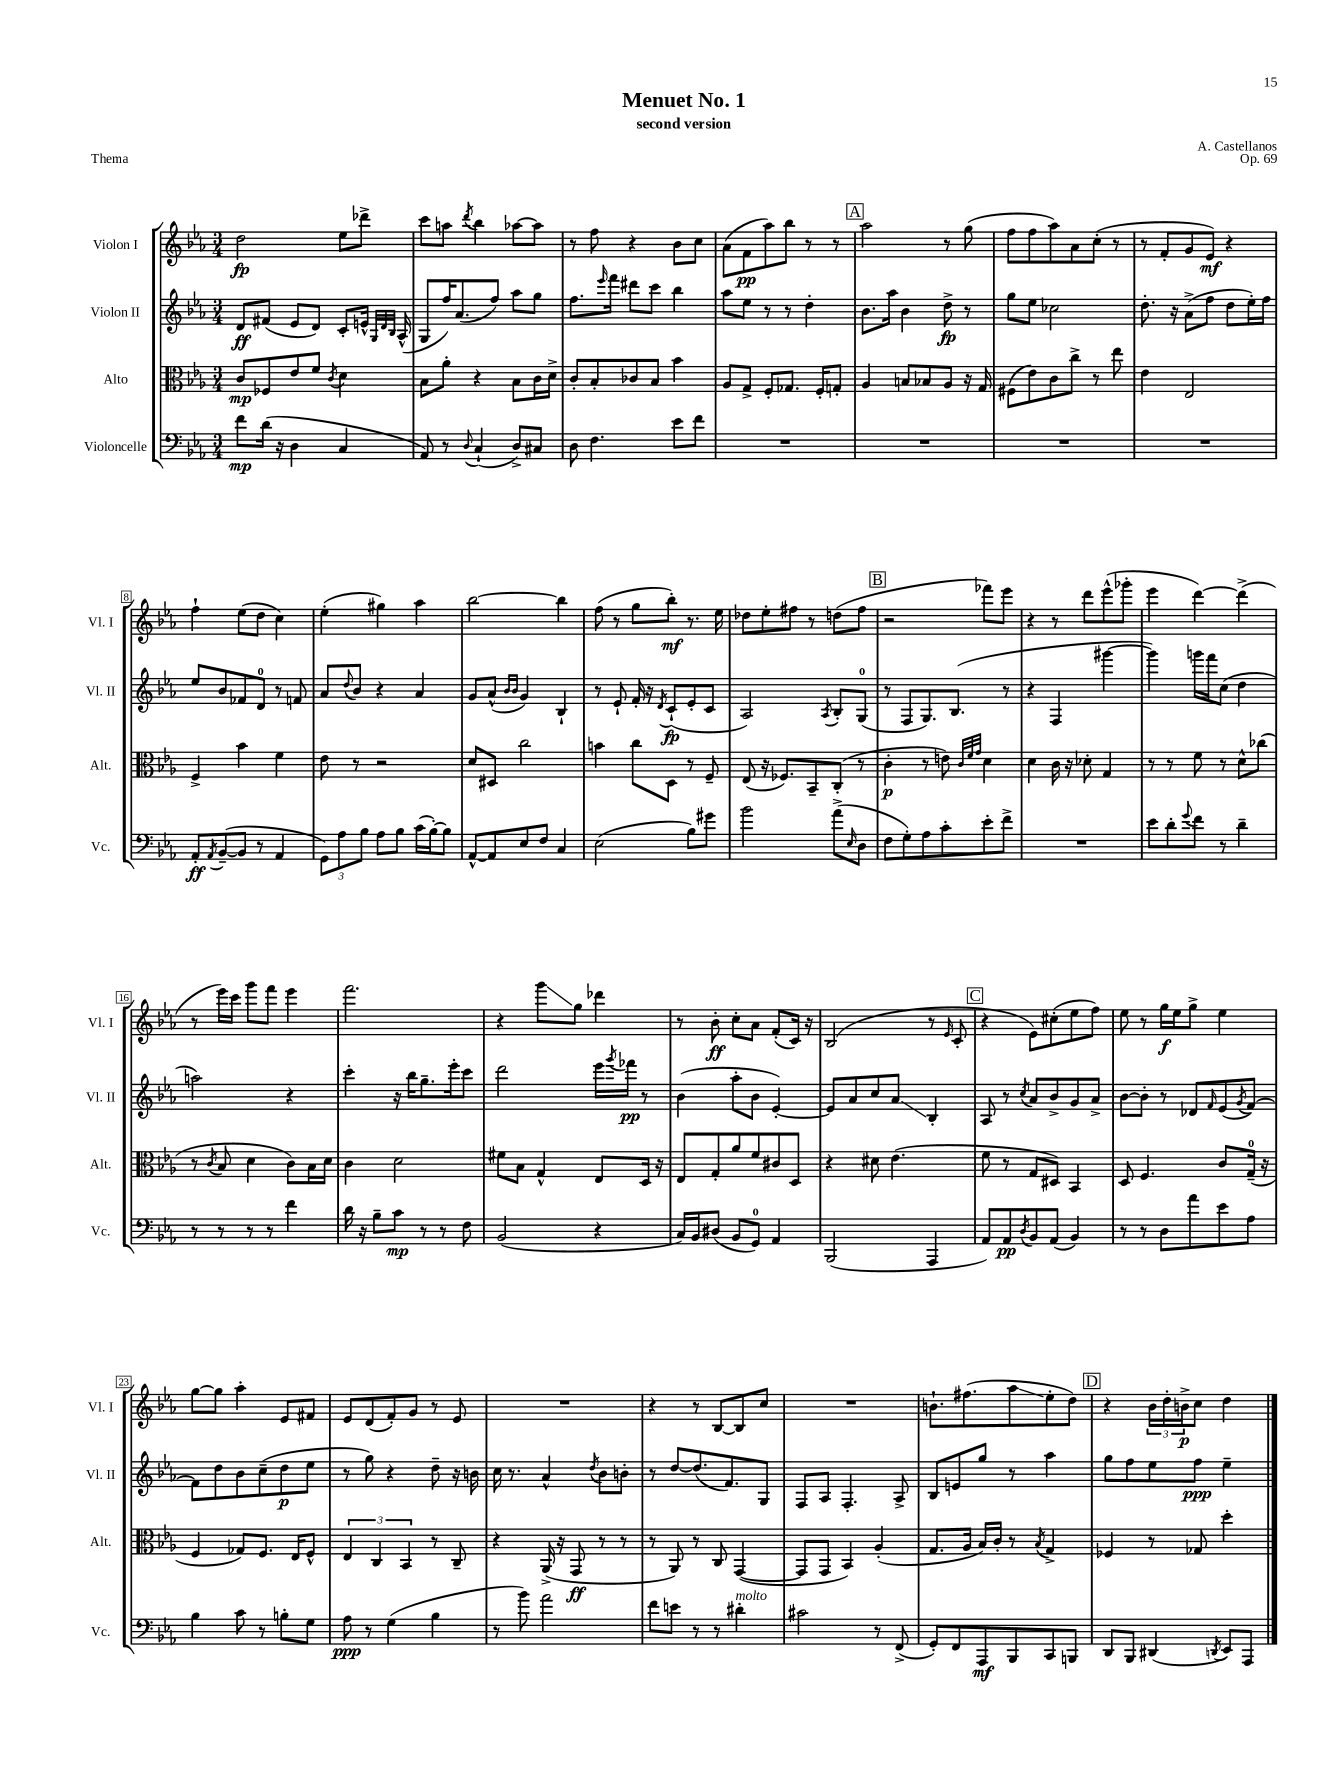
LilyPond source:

\header { title = "Menuet No. 1" composer = "A. Castellanos" subtitle = "second version" opus = "Op. 69" piece = "Thema" }
<<
\new StaffGroup <<
\new Staff = "s0" \with { instrumentName = "Violon I" shortInstrumentName = "Vl. I" } {
    \clef treble \key ees \major \numericTimeSignature \time 3/4
    d''2\fp ees''8 des'''8-> |
    c'''8 a''8 \acciaccatura { d'''8 } bes''4 aes''8~ aes''8 |
    r8 f''8 r4 bes'8 c''8 |
    aes'8( f'8\pp aes''8) bes''8 r8 r8 |
    \mark \markup { \box "A" } aes''2 r8 g''8( |
    f''8 f''8 aes''8) aes'8 c''8-.( r8 |
    r8 f'8-. g'8 ees'8\mf) r4 |
    f''4-! ees''8( d''8 c''4) |
    ees''4-.( gis''4) aes''4 |
    bes''2~ bes''4 |
    f''8( r8 g''8 bes''8-.\mf) r8. ees''16 |
    des''8 ees''8-. fis''8 r8 d''8( fis''8 |
    \mark \markup { \box "B" } r2 fes'''8) ees'''8 |
    r4 r8 d'''8 ees'''8-^( ges'''8-. |
    ees'''4 d'''4~) d'''4->( |
    r8 ees'''16) c'''16 g'''8 f'''8 ees'''4 |
    f'''2. |
    r4 g'''8\glissando g''8 des'''4 |
    r8 bes'8-.\ff c''8-. aes'8 f'8-.( c'16) r16 |
    bes2( r8 \grace { ees'16 } c'8-. |
    \mark \markup { \box "C" } r4 ees'8) cis''8-.( ees''8 f''8) |
    ees''8 r8 g''16\f ees''16 g''8-> ees''4 |
    g''8~ g''8 aes''4-. ees'8 fis'8 |
    ees'8 d'8( f'8-.) g'8 r8 ees'8 |
    R2. |
    r4 r8 bes8~ bes8 c''8 |
    R2. |
    b'8.-! fis''8.( aes''8\glissando ees''8-. d''8) |
    \mark \markup { \box "D" } r4 \tuplet 3/2 { bes'16 d''16-. b'16->\p } c''8 d''4 \bar "|." |
}
\new Staff = "s1" \with { instrumentName = "Violon II" shortInstrumentName = "Vl. II" } {
    \clef treble \key ees \major \numericTimeSignature \time 3/4
    d'8\ff fis'8( ees'8 d'8) c'8-. e'16-^ \grace { g32 d'32 bes32 } aes16-^( |
    g8 f''16) aes'8.( f''8) aes''8 g''8 |
    f''8. \grace { ees'''16 } f'''16 dis'''8 c'''8 bes''4 |
    aes''8 ees''8 r8 r8 d''4-. |
    \mark \markup { \box "A" } bes'8. aes''16 bes'4 d''8->\fp r8 |
    g''8 ees''8 ces''2 |
    d''8.-. r16 aes'8->( f''8 d''8 ees''16-.) f''16 |
    ees''8 bes'8 fes'8 d'8-0 r8 f'8 |
    aes'8 \appoggiatura { d''8 } bes'8 r4 aes'4 |
    g'8 aes'8-^( \grace { bes'16 bes'16 } g'4) bes4-! |
    r8 ees'8-! f'16-. r16 \acciaccatura { d'8 } c'8-!\fp( ees'8-. c'8 |
    aes2) \acciaccatura { aes8 } bes8-. g8-0( |
    \mark \markup { \box "B" } r8 f8 g8.) bes8.( r8 |
    r4 f4 gis'''4~ |
    gis'''4) g'''16 f'''16 c''8( d''4 |
    a''2) r4 |
    c'''4-. r16 bes''16 g''8.-- ees'''16-. c'''8 |
    d'''2 ees'''16 \acciaccatura { g'''8 } fes'''16\pp r8 |
    bes'4( aes''8-. bes'8 ees'4~-.) |
    ees'8 aes'8 c''8 aes'8\glissando bes4-. |
    \mark \markup { \box "C" } aes8 r8 \acciaccatura { c''8 } aes'8 bes'8-> g'8 aes'8-> |
    bes'8~ bes'8-. r8 des'8 \grace { f'16 } ees'8( \acciaccatura { g'8 } f'8~) |
    f'8 d''8 bes'8 c''8--( d''8\p ees''8 |
    r8 g''8) r4 d''8-- r16 b'16 |
    c''16 r8. aes'4-^ \acciaccatura { d''8 } bes'8 b'8-. |
    r8 d''8~ d''8.( f'8.) g8 |
    f8 aes8 f4.-. aes8-> |
    bes8 e'8 g''8 r8 aes''4 |
    \mark \markup { \box "D" } g''8 f''8 ees''8 f''8\ppp ees''4-- \bar "|." |
}
\new Staff = "s2" \with { instrumentName = "Alto" shortInstrumentName = "Alt." } {
    \clef alto \key ees \major \numericTimeSignature \time 3/4
    c'8\mp fes8 ees'8 f'8 \acciaccatura { c'8 } d'4 |
    bes8 aes'8-. r4 bes8 c'16 d'16-> |
    c'8-. bes8-. ces'8 bes8 bes'4 |
    aes8 g8-> f8-. ges8. f16-. g8-. |
    \mark \markup { \box "A" } aes4 b8 bes8 aes8 r16 g16 |
    fis8( ees'8) c'8 c''8-> r8 ees''8 |
    ees'4 ees2 |
    f4-> bes'4 f'4 |
    ees'8 r8 r2 |
    d'8 dis8 c''2 |
    b'4 c''8 d8 r8 f8-- |
    ees8( r16 fes8.) bes,8-- c8-.( r8 |
    \mark \markup { \box "B" } c'4-.\p r8 e'8) \grace { c'32 f'32 g'32 } d'4 |
    d'4 c'16 r16 des'8-. g4 |
    r8 r8 f'8 r8 d'8-^ ces''8( |
    r8 \acciaccatura { c'8 } bes8 d'4 c'8) bes16 d'16 |
    c'4 d'2 |
    fis'8 bes8 g4-^ ees8 d16 r16 |
    ees8 g8-. aes'8 f'8 cis'8 d8 |
    r4 dis'8 ees'4.( |
    \mark \markup { \box "C" } f'8 r8 g8 dis8) bes,4 |
    d8 f4. c'8 g16-0--( r16 |
    f4 ges8) f8. ees16 f8-^ |
    \tuplet 3/2 { ees4 c4 bes,4 } r8 c8-- |
    r4 aes,16->( r16 g,8\ff r8 r8 |
    r8 aes,8) r8 c8 g,4~( |
    g,8 g,8 bes,4) aes4-.( |
    g8. aes16 bes16) c'16-. r8 \acciaccatura { bes8 } g4-> |
    \mark \markup { \box "D" } fes4 r8 ges8 d''4-. \bar "|." |
}
\new Staff = "s3" \with { instrumentName = "Violoncelle" shortInstrumentName = "Vc." } {
    \clef bass \key ees \major \numericTimeSignature \time 3/4
    f'8\mp d'16( r16 d4 c4 |
    aes,8) r8 \appoggiatura { d8 } c4-!( d8->) cis8 |
    d8 f4. ees'8 f'8 |
    R2. |
    \mark \markup { \box "A" } R2. |
    R2. |
    R2. |
    aes,8-.\ff \acciaccatura { aes,8 } bes,8~--( bes,8 r8 aes,4 |
    \tuplet 3/2 { g,8) aes8 bes8 } aes8 bes8 c'16( bes16~-.) bes8 |
    aes,8~-^ aes,8 ees8 f8 c4 |
    ees2( bes8) gis'8 |
    bes'2 aes'8->( \grace { ees16 } d8 |
    \mark \markup { \box "B" } f8 g8-.) aes8 c'8-. ees'8-. f'8-> |
    R2. |
    ees'8 d'8-. \appoggiatura { g'8 } f'8 r8 d'4-- |
    r8 r8 r8 r8 f'4 |
    d'16 r16 bes8-- c'8\mp r8 r8 f8 |
    bes,2( r4 |
    c16) bes,16 dis8( bes,8 g,8-0) aes,4 |
    bes,,2( aes,,4 |
    \mark \markup { \box "C" } aes,8) aes,8\pp \acciaccatura { d8 } bes,8 aes,8( bes,4) |
    r8 r8 d8 aes'8 ees'8 aes8 |
    bes4 c'8 r8 b8-. g8 |
    aes8\ppp r8 g4( bes4 |
    r8 bes'8) aes'2 |
    f'8 e'8 r8 r8 dis'4-.^\markup { \italic "molto" } |
    cis'2 r8 f,8->( |
    g,8-.) f,8 aes,,8\mf bes,,8 c,8 b,,8 |
    \mark \markup { \box "D" } d,8 bes,,8 dis,4( \acciaccatura { d,8 } ees,8) aes,,8 \bar "|." |
}
>>
>>
\layout { \context { \Score \override BarNumber.stencil = #(make-stencil-boxer 0.1 0.3 ly:text-interface::print) } }
